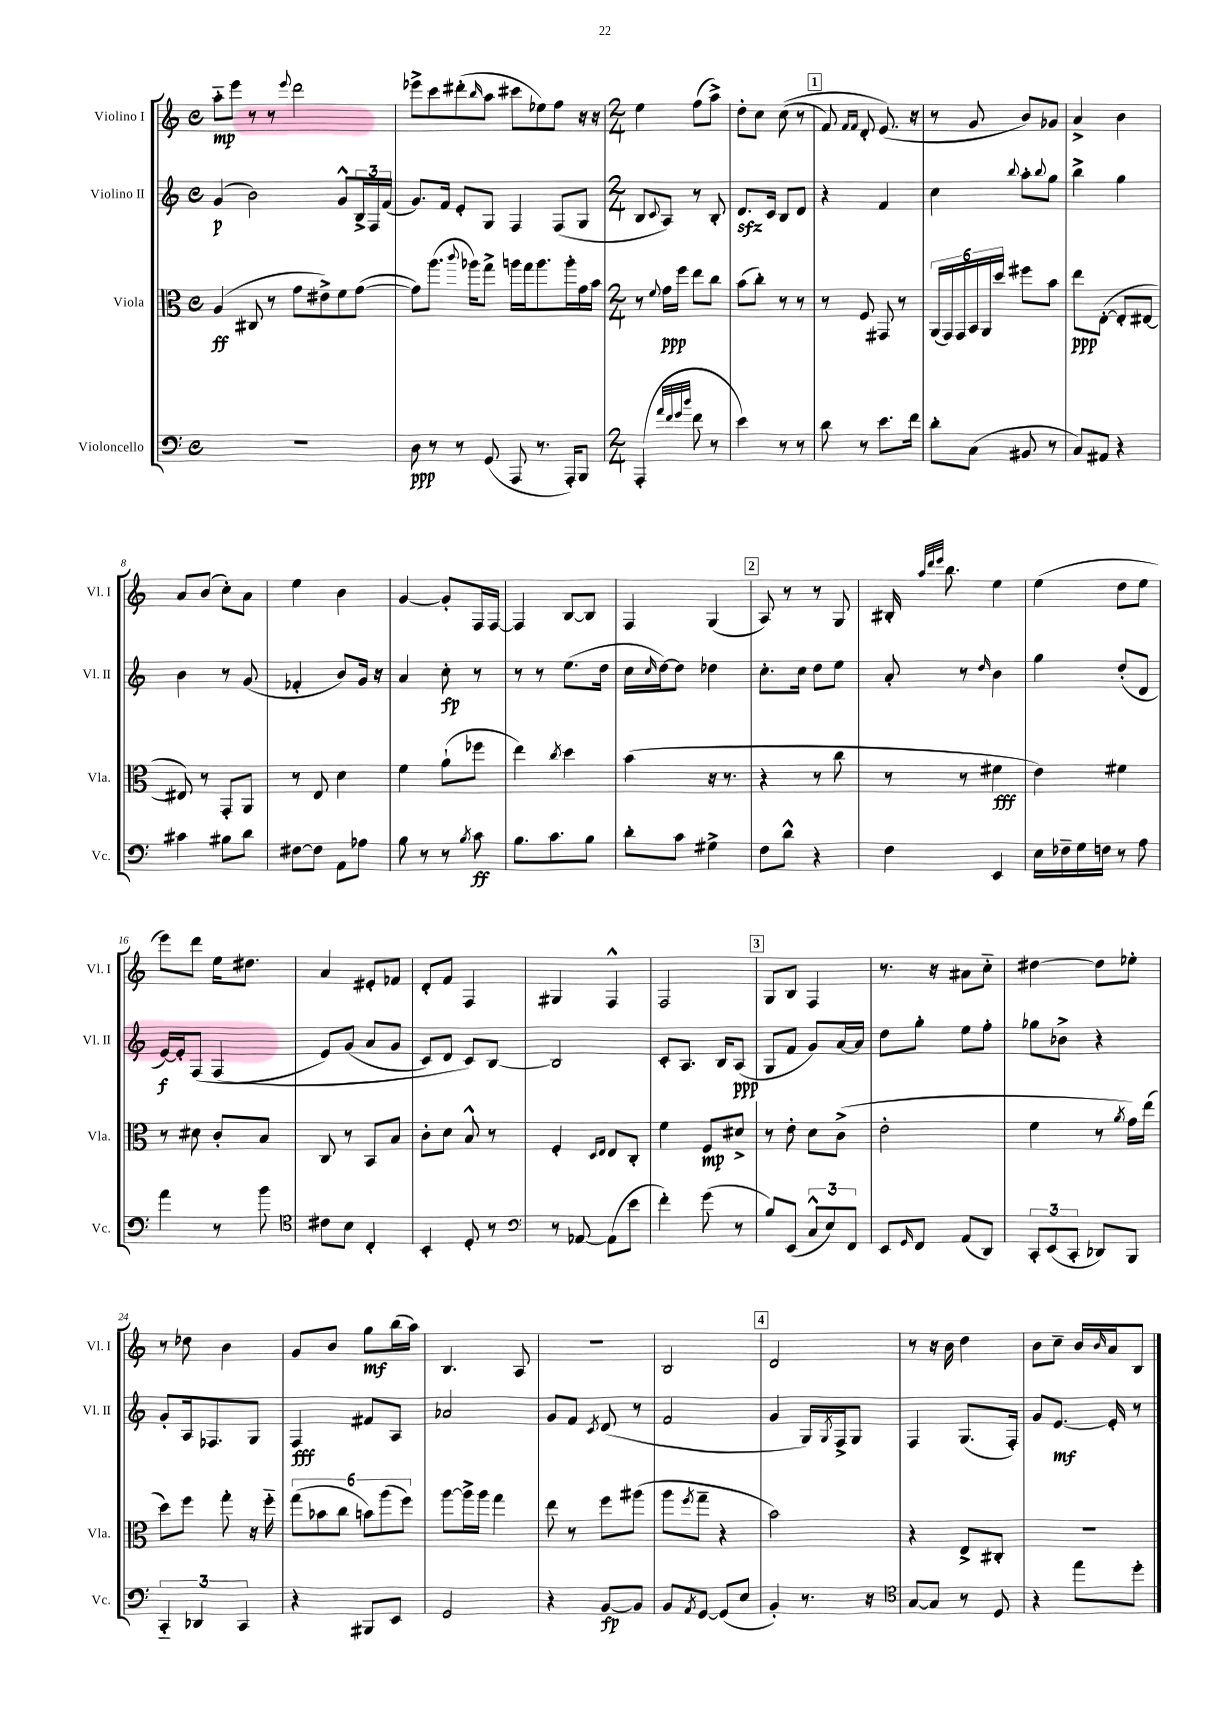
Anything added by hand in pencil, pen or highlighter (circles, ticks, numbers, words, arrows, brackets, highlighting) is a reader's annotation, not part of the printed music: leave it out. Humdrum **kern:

**kern	**dynam	**kern	**dynam	**kern	**dynam	**kern	**dynam
*part4	*part4	*part3	*part3	*part2	*part2	*part1	*part1
*staff4	*staff4	*staff3	*staff3	*staff2	*staff2	*staff1	*staff1
*I"Violoncello	*	*I"Viola	*	*I"Violino II	*	*I"Violino I	*
*I'Vc.	*	*I'Vla.	*	*I'Vl. II	*	*I'Vl. I	*
*clefF4	*	*clefC3	*	*clefG2	*	*clefG2	*
*k[]	*	*k[]	*	*k[]	*	*k[]	*
*M4/4	*	*M4/4	*	*M4/4	*	*M4/4	*
*met(c)	*	*met(c)	*	*met(c)	*	*met(c)	*
=1	=1	=1	=1	=1	=1	=1	=1
1r	.	(4A/	ff	(4g/	p	8aa\L	mp
.	.	.	.	.	.	8eee\J	.
.	.	8C#X/	.	2b\)	.	8r	.
.	.	8r	.	.	.	8r	.
.	.	.	.	.	.	8qqeee/	.
.	.	8g\L	.	.	.	2ddd\	.
.	.	8e#X^\)	.	.	.	.	.
.	.	8f\	.	8g^^/L	.	.	.
.	.	([8g\J	.	24B^/L	.	.	.
.	.	.	.	24F/	.	.	.
.	.	.	.	(24f/JJ	.	.	.
=2	=2	=2	=2	=2	=2	=2	=2
8D\	ppp	8g\L])	.	8.g/L)	.	8eee-X^\L	.
8r	.	(8.aa\J	.	.	.	8ccc\	.
.	.	.	.	16f/Jk	.	.	.
8r	.	.	.	8e'/L	.	(8ddd#X'\	.
.	.	8qqccc/	.	.	.	.	.
.	.	16aa-X\KL)	.	.	.	.	.
.	.	.	.	.	.	16qqbb/	.
(8GG/	.	8gg^\J	.	8G/J	.	8aa\J	.
8AAA/	.	16aan\LL	.	4F/	.	8ccc#X\L	.
.	.	16gg\J	.	.	.	.	.
8.r	.	8.aa\	.	.	.	8ee-X\)	.
.	.	.	.	(8F/L	.	8ff\J	.
16AAA'/KL)	.	16aa'\L	.	.	.	.	.
8BBB/J	.	16g\	.	8G/J	.	16r	.
.	.	16b\JJ	.	.	.	16r	.
=3	=3	=3	=3	=3	=3	=3	=3
*M2/4	*	*M2/4	*	*M2/4	*	*M2/4	*
(4AAA'/	.	8r	.	8B/L	.	4ee\	.
.	.	8qqf/	.	8qqc/	.	.	.
.	.	16g\LL	ppp	8A/J)	.	.	.
.	.	16ff\JJ	.	.	.	.	.
32qqa/LLL	.	.	.	.	.	.	.
32qqf/	.	.	.	.	.	.	.
32qqg/	.	.	.	.	.	.	.
32qqdd/JJJ	.	.	.	.	.	.	.
8f\	.	8ee\L	.	8r	.	(8ff\L	.
8r	.	8cc\J	.	8B'/	.	8aa^\J)	.
=4	=4	=4	=4	=4	=4	=4	=4
4e\)	.	(8b\L	.	8.dzz/L	.	8dd'\L	.
.	.	8cc'\J)	.	.	.	8cc\J	.
.	.	.	.	16c/Jk	.	.	.
8r	.	8r	.	8B/L	.	((8cc\	.
8r	.	8r	.	8d/J	.	8r	.
!!LO:REH:place=s1:t=1
=5	=5	=5	=5	=5	=5	=5	=5
8d\	.	8r	.	4r	.	8f/)	.
.	.	.	.	.	.	16qqf/LL	.
.	.	.	.	.	.	16qqf/JJ	.
8r	.	8F/	.	.	.	8d'/	.
8.e\L	.	8GG#X/	.	4f/	.	(8.e/)	.
.	.	8r	.	.	.	.	.
16f\Jk	.	.	.	.	.	16r	.
=6	=6	=6	=6	=6	=6	=6	=6
8d'\L	.	(24AA/LL	.	4cc\	.	8r	.
.	.	24GG/)	.	.	.	.	.
.	.	24GG/	.	.	.	.	.
(8C\J	.	24BB/	.	.	.	8g/	.
.	.	24AA/	.	.	.	.	.
.	.	24dd/JJ	.	.	.	.	.
.	.	.	.	8qqbb/	.	.	.
8BB#X/	.	8ff#X\L	.	8aa'\L	.	8b/L)	.
.	.	.	.	8qqbb/	.	.	.
8r	.	8b\J	.	8gg\J	.	8g-X/J	.
=7	=7	=7	=7	=7	=7	=7	=7
8C/L)	.	8ee\L	ppp	4bb^\	.	4a^/	.
8AA#X/J	.	([8E'\J	.	.	.	.	.
4r	.	8E'/L]	.	4gg\	.	4b\	.
.	.	[8E#X/J	.	.	.	.	.
!!LO:LB:g=z
=8	=8	=8	=8	=8	=8	=8	=8
4c#X\	.	8E#X/])	.	4b\	.	8a/L	.
.	.	8r	.	.	.	(8b/J	.
8B#X\L	.	8GG'/L	.	8r	.	8cc'\L)	.
8d\J	.	8AA/J	.	(8g/	.	8a\J	.
=9	=9	=9	=9	=9	=9	=9	=9
[8F#X\L	.	8r	.	4f-X'/	.	4ee\	.
8F#\J]	.	8E/	.	.	.	.	.
8AA\L	.	4d\	.	8b/L)	.	4b\	.
8A-X\J	.	.	.	16g/Jk	.	.	.
.	.	.	.	16r	.	.	.
=10	=10	=10	=10	=10	=10	=10	=10
8B\	.	4f\	.	4a/	.	[4g/	.
8r	.	.	.	.	.	.	.
8r	.	(8a`\L	.	8cc'\	fp	8g'/L]	.
8qB/	.	.	.	.	.	.	.
8c\	ff	8ff-X\J	.	8r	.	16F/L	.
.	.	.	.	.	.	[16F/JJ	.
=11	=11	=11	=11	=11	=11	=11	=11
8.B\L	.	4ee\)	.	8r	.	4F/]	.
.	.	.	.	8r	.	.	.
8.c\	.	.	.	.	.	.	.
.	.	8qcc/	.	.	.	.	.
.	.	4dd\	.	(8.ee\L	.	[8B/L	.
8B\J	.	.	.	.	.	8B/J]	.
.	.	.	.	16dd\Jk	.	.	.
=12	=12	=12	=12	=12	=12	=12	=12
8d'\L	.	(4b\	.	16cc\LL	.	4F/	.
.	.	.	.	16qqcc/	.	.	.
.	.	.	.	[16dd\J)	.	.	.
8c\J	.	.	.	8dd\J]	.	.	.
4G#X^\	.	16r	.	4dd-X\	.	(4G/	.
.	.	8.r	.	.	.	.	.
!!LO:REH:place=s1:t=2
=13	=13	=13	=13	=13	=13	=13	=13
8F\L	.	4r	.	8.cc'\L	.	8A/)	.
8d^^\J	.	.	.	.	.	8r	.
.	.	.	.	16cc\Jk	.	.	.
4r	.	8r	.	8dd\L	.	8r	.
.	.	8cc\	.	8ee\J	.	8G/	.
=14	=14	=14	=14	=14	=14	=14	=14
4F\	.	8r	.	8a'/	.	16B#X'/	.
.	.	.	.	.	.	32qqaa/LLL	.
.	.	.	.	.	.	32qqddd/	.
.	.	.	.	.	.	32qqeee/JJJ	.
.	.	.	.	.	.	8.bb\	.
.	.	8r	.	8r	.	.	.
.	.	.	.	16qqdd/	.	.	.
4EE/	.	4f#X\	fff	4b\	.	4ee\	.
=15	=15	=15	=15	=15	=15	=15	=15
16E\LL	.	4e\)	.	4gg\	.	(4ee\	.
16F-X~\	.	.	.	.	.	.	.
16G\	.	.	.	.	.	.	.
16Fn\JJ	.	.	.	.	.	.	.
8r	.	4f#X\	.	(8dd'/L	.	8dd\L	.
8A\	.	.	.	8d/J	.	8ee\J	.
!!LO:LB:g=z
=16	=16	=16	=16	=16	=16	=16	=16
4a\	.	8r	.	[16e/LL)	f	8eee\L)	.
.	.	.	.	16e'/J]	.	.	.
.	.	8d#X\	.	(8F/J	.	8ddd\J	.
8r	.	8c'/L	.	(4F/	.	16ee\KL	.
.	.	.	.	.	.	8.dd#X\J	.
8b\	.	8B/J	.	.	.	.	.
=17	=17	=17	=17	=17	=17	=17	=17
*clefC4	*	*	*	*	*	*	*
8c#X\L	.	8C/	.	8e/L)	.	4a/	.
8B\J	.	8r	.	(8g/J	.	.	.
4C'/	.	8BB/L	.	8a/L	.	8e#X'/L	.
.	.	8B/J	.	8g/J	.	8f-X/J	.
=18	=18	=18	=18	=18	=18	=18	=18
4BB'/	.	8c'\L	.	8c/L)	.	8d'/L	.
.	.	8d\J	.	8d/J	.	8f/J	.
8D'/	.	8B^^/	.	8c/L)	.	4F/	.
8r	.	8r	.	[8B/J	.	.	.
=19	=19	=19	=19	=19	=19	=19	=19
*clefF4	*	*	*	*	*	*	*
8r	.	4F'/	.	2B/]	.	4G#X/	.
[8AA-X/	.	.	.	.	.	.	.
.	.	16qqD/LL	.	.	.	.	.
.	.	16qqE/JJ	.	.	.	.	.
(8AA-\L]	.	8E/L	.	.	.	4F^^/	.
8e\J	.	8C'/J	.	.	.	.	.
=20	=20	=20	=20	=20	=20	=20	=20
4f'\)	.	4f\	.	8c'/L	.	2F/	.
.	.	.	.	8.A/J	.	.	.
(8g\	.	8F/L	mp	.	.	.	.
.	.	.	.	16B/KL	.	.	.
8r	.	8d#X^/J	.	(8A/J	ppp	.	.
!!LO:REH:place=s1:t=3
=21	=21	=21	=21	=21	=21	=21	=21
8B/L)	.	8r	.	8G/L	.	8G/L	.
(8EE/J	.	8e'\	.	8f/J	.	8B/J	.
12C^^/L	.	8d\L	.	8g/L)	.	4F/	.
12E/)	.	.	.	.	.	.	.
.	.	(8c^\J	.	[16a/L	.	.	.
12FF/J	.	.	.	.	.	.	.
.	.	.	.	16a/JJ]	.	.	.
=22	=22	=22	=22	=22	=22	=22	=22
8EE/L	.	2e'\	.	8dd\L	.	8.r	.
16qqGG/	.	.	.	.	.	.	.
8FF/J	.	.	.	8gg'\J	.	.	.
.	.	.	.	.	.	16r	.
(8AA/L	.	.	.	8ee\L	.	8a#X\L	.
8DD/J)	.	.	.	8ff'\J	.	8cc\J	.
=23	=23	=23	=23	=23	=23	=23	=23
12CC'/L	.	4f\	.	8gg-X\L	.	[4dd#X\	.
(12EE/	.	.	.	.	.	.	.
.	.	.	.	8b-X^\J	.	.	.
12CC'/J	.	.	.	.	.	.	.
8DD-X/L)	.	8r	.	4r	.	8dd#\L]	.
.	.	8qa/	.	.	.	.	.
8BBB/J	.	16g\LL)	.	.	.	8ee-X'\J	.
.	.	(16ee\JJ	.	.	.	.	.
!!LO:LB:g=z
=24	=24	=24	=24	=24	=24	=24	=24
6CC/	.	8dd\L)	.	8g'/L	.	8r	.
.	.	8ff\J	.	16A/k	.	8dd-X\	.
6DD-X/	.	.	.	.	.	.	.
.	.	.	.	8.F-X/	.	.	.
.	.	8gg'\	.	.	.	4b\	.
6CC/	.	.	.	.	.	.	.
.	.	16r	.	8G/J	.	.	.
.	.	16ff\	.	.	.	.	.
=25	=25	=25	=25	=25	=25	=25	=25
4r	.	(12gg\L	.	4F/	fff	8g/L	.
.	.	12b-X\	.	.	.	.	.
.	.	.	.	.	.	8b/J	.
.	.	12cc\J	.	.	.	.	.
8BBB#X/L	.	12bn\L)	.	8f#X/L	.	8gg\L	mf
.	.	(12aa\	.	.	.	.	.
8EE/J	.	.	.	8A/J	.	(16bb\L	.
.	.	12ff\J)	.	.	.	.	.
.	.	.	.	.	.	16aa\JJ)	.
=26	=26	=26	=26	=26	=26	=26	=26
2GG/	.	[8aa\L	.	2a-X/	.	4.B/	.
.	.	16aa^\L]	.	.	.	.	.
.	.	16aa\JJ	.	.	.	.	.
.	.	4gg\	.	.	.	.	.
.	.	.	.	.	.	8A/	.
=27	=27	=27	=27	=27	=27	=27	=27
4r	.	8ee\	.	8g/L	.	2r	.
.	.	8r	.	8f/J	.	.	.
.	.	.	.	8qc/	.	.	.
[8BB/L	fp	8ff\L	.	(8d/	.	.	.
8BB/J]	.	(8aa#X\J	.	8r	.	.	.
=28	=28	=28	=28	=28	=28	=28	=28
8BB/L	.	8aa\L	.	2f/	.	2B/	.
8qAA/	.	8qff/	.	.	.	.	.
[8GG/J	.	8gg~\J	.	.	.	.	.
(8GG/L]	.	4r	.	.	.	.	.
8E/J	.	.	.	.	.	.	.
!!LO:REH:place=s1:t=4
=29	=29	=29	=29	=29	=29	=29	=29
4BB'/)	.	2b\)	.	4g/	.	2d/	.
8.r	.	.	.	16G/LL)	.	.	.
.	.	.	.	8qG/	.	.	.
.	.	.	.	16F^/J	.	.	.
.	.	.	.	8G/J	.	.	.
16r	.	.	.	.	.	.	.
=30	=30	=30	=30	=30	=30	=30	=30
*clefC4	*	*	*	*	*	*	*
[8G/L	.	4r	.	4F/	.	8r	.
8G/J]	.	.	.	.	.	16r	.
.	.	.	.	.	.	16b\	.
8r	.	8E^/L	.	(8.G/L	.	4dd\	.
8D/	.	8C#X'/J	.	.	.	.	.
.	.	.	.	16F'/Jk)	.	.	.
=31	=31	=31	=31	=31	=31	=31	=31
4r	.	2r	.	8g/L	.	8b\L	.
.	.	.	.	[8.e/J	mf	8cc~\J	.
8ee\L	.	.	.	.	.	16b/LL	.
.	.	.	.	.	.	16qqb/	.
.	.	.	.	16e'/]	.	16a/J	.
8dd'\J	.	.	.	8r	.	8B/J	.
==	==	==	==	==	==	==	==
*-	*-	*-	*-	*-	*-	*-	*-
